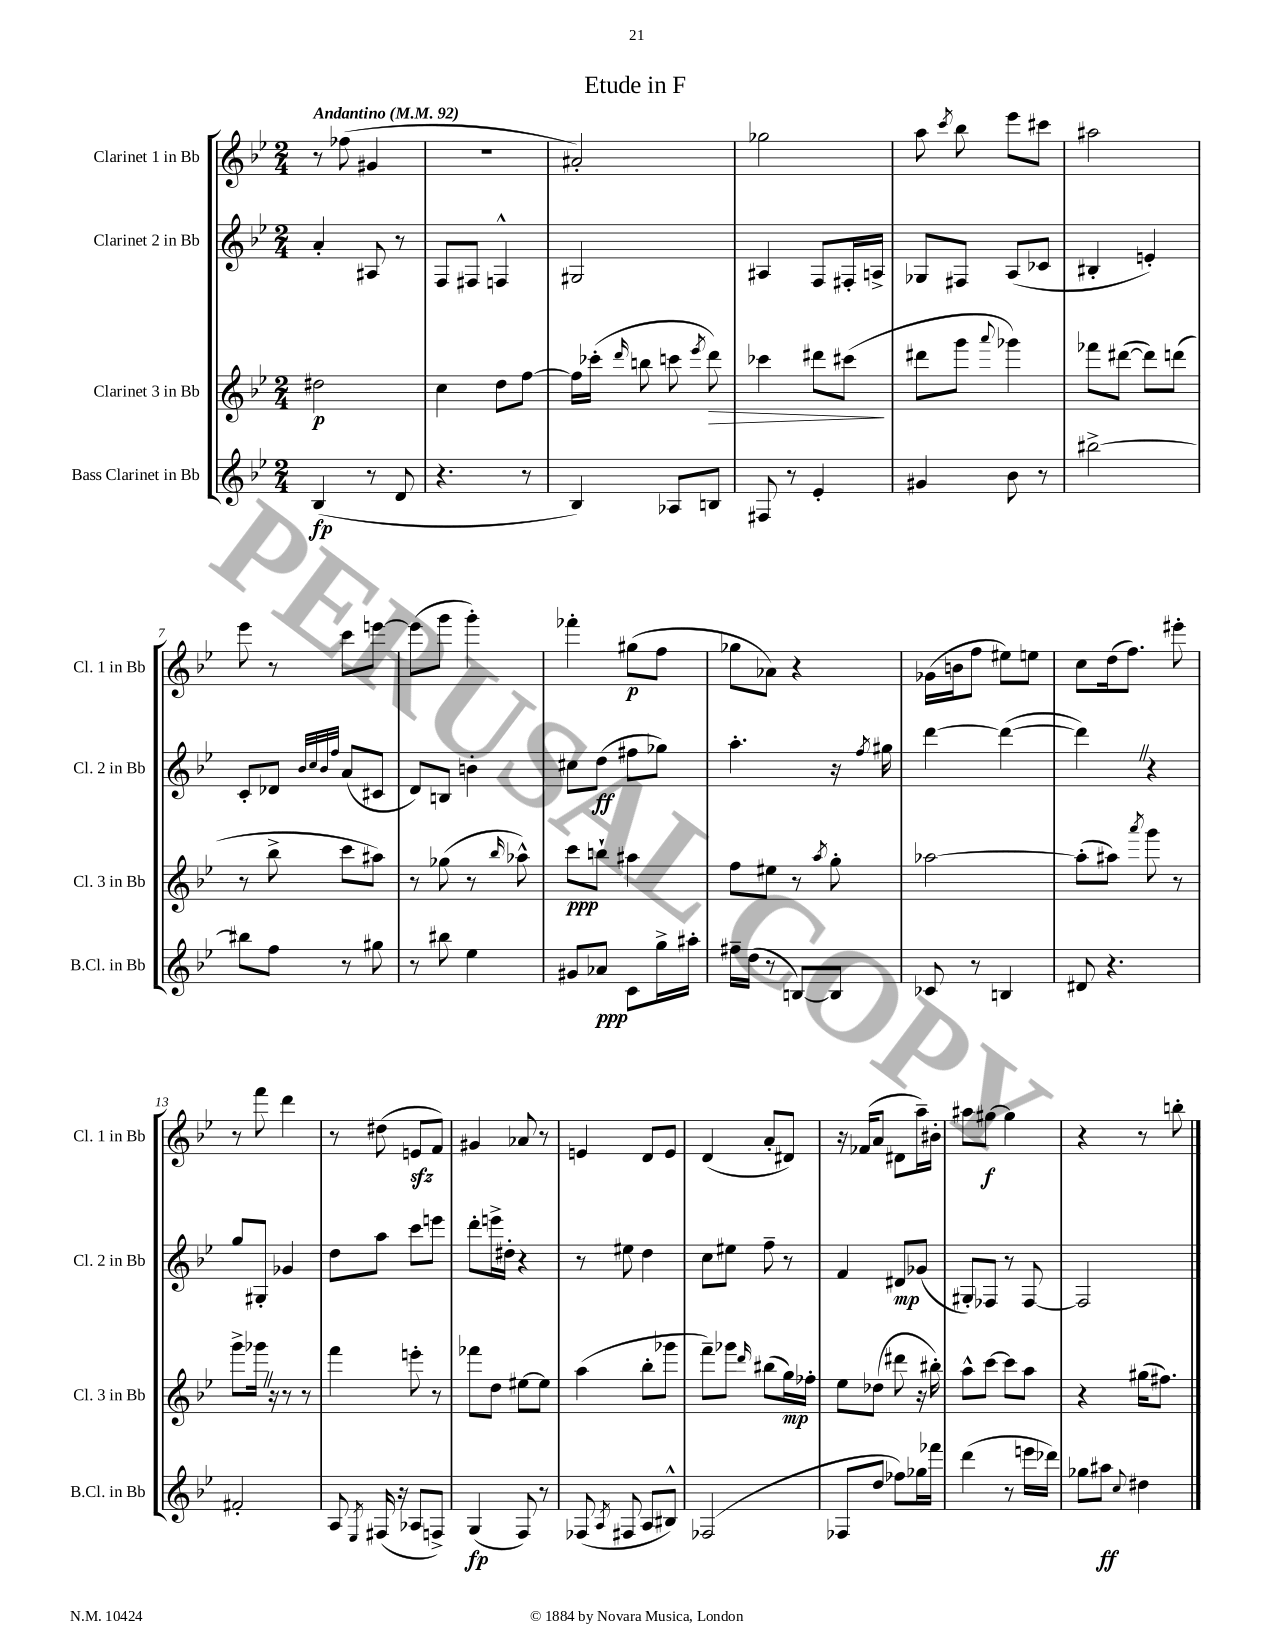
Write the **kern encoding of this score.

**kern	**kern	**kern	**kern
*staff4	*staff3	*staff2	*staff1
*clefG2	*clefG2	*clefG2	*clefG2
*k[b-e-]	*k[b-e-]	*k[b-e-]	*k[b-e-]
*M2/4	*M2/4	*M2/4	*M2/4
*MM92	*MM92	*MM92	*MM92
(4B-/	2dd#\	4a'/	8r
.	.	.	(8ff-\
8r	.	8A#/	4g#/
8d/	.	8r	.
=	=	=	=
4.r	4cc\	8F/L	2r
.	.	8F#/J	.
.	8dd\L	4F^^/	.
8r	[8ff\J	.	.
=	=	=	=
4B-/)	16ff\]LL	2G#/	2a#'/)
.	(16ccc-'\JJ	.	.
.	16qqddd/	.	.
.	8bb\	.	.
8A-/L	8ccc\	.	.
.	8qeee-/	.	.
8B/J	8ddd\)	.	.
=	=	=	=
8F#/	4ccc-\	4A#/	2gg-\
8r	.	.	.
4e-'/	8ddd#\L	8F/L	.
.	(8ccc#\J	16F#'/L	.
.	.	16A^/JJ	.
=	=	=	=
4g#/	8ddd#\L	8G-/L	8aa\
.	.	.	8qccc/
.	8ggg\J	8F#/J	8bb-\
.	8qqaaa/	.	.
8b-\	4ggg-\)	(8A/L	8eee-\L
8r	.	8c-/J	8ccc#\J
=	=	=	=
[2bb#^\	8fff-\L	4B#'/	2aa#\
.	([8ddd#\J	.	.
.	8ddd#\]L)	4e'/)	.
.	(8ddd\J	.	.
=	=	=	=
8bb#\]L	8r	8c'/L	8eee-\
8ff\J	8bb-^\	8d-/J	8r
.	.	32qqb-/LLL	.
.	.	32qqcc/	.
.	.	32qqb-/	.
.	.	32qqff/JJJ	.
8r	8ccc\L	(8a/L	8ccc\L
8gg#\	8aa#\J)	8c#/J	[8eee\J
=	=	=	=
8r	8r	8d/L)	(8eee\]L
8bb#\	(8gg-\	8B/J	8ggg\J
4ee-\	8r	4b'\	4ggg'\)
.	16qqbb-/	.	.
.	8aa-^^\)	.	.
=	=	=	=
8g#/L	8ccc\L	8cc#\L	4fff-'\
8a-/J	8bb`\J	(8dd\J	.
8c\L	4aa#\	8ff#\L	(8gg#\L
16gg^\L	.	8gg-\J)	8ff\J
16aa#'\JJ	.	.	.
=	=	=	=
16ff#~\LL	8ff\L	4.aa'\	8gg-\L
(16dd\JJ	.	.	.
8r	8ee#\J	.	8a-\J)
[8B/L)	8r	.	4r
.	8qaa/	.	.
8B/]J	8gg'\	16r	.
.	.	8qff/	.
.	.	16gg#\	.
=	=	=	=
8c-/	[2aa-\	[4ddd\	(16g-\LL
.	.	.	16b\J
8r	.	.	8ff\J
4B/	.	(4ddd\_	8ee#\L)
.	.	.	8ee\J
=	=	=	=
8d#/	(8aa-'\]L	4ddd\])	8cc\L
4.r	8aa#\J)	.	(16dd\k
.	.	.	8.ff\J)
.	8qaaa/	.	.
.	8ggg\	4r	.
.	8r	.	8eee#'\
=	=	=	=
2f#'/	8ggg^\L	8gg/L	8r
.	16ggg-\Jk	8G#'/J	8fff\
.	16r	.	.
.	8r	4g-/	4ddd\
.	8r	.	.
=	=	=	=
8A/	4fff\	8dd\L	8r
8qE-/	.	.	.
(16F#/	.	8aa\J	(8dd#\
16r	.	.	.
8A-/L	8eee'\	8ccc\L	8e/L
8F^/J)	8r	8eee\J	8f/J)
=	=	=	=
(4G/	8fff-\L	8ddd'\L	4g#/
.	8dd\J	16eee^\L	.
.	.	16dd#'\JJ	.
8F/)	[8ee#\L	4r	8a-/
8r	8ee#\]J	.	8r
=	=	=	=
(8F-/	(4aa\	8r	4e/
8qA/	.	.	.
8F#/	.	8ee#\	.
8A/L	8bb-'\L	4dd\	8d/L
8B#^^/J)	8ggg-\J	.	8e/J
=	=	=	=
(2F-/	8fff~\L)	8cc\L	(4d/
.	8ggg-\J	8ee#\J	.
.	16qqddd/	.	.
.	(8bb#\L	8ff~\	8a'/L
.	16gg\L)	8r	8d#/J)
.	16ff-'\JJ	.	.
=	=	=	=
8F-/L	8ee-\L	4f/	16r
.	.	.	(16f-/LK
8dd/J	(8dd-\J	.	8a/J
8ff-\L)	8ddd#\	8d#/L	8d#\L
16gg-\L	16r	(8g-/J	16aa~\L)
16fff-\JJ	16bb#'\)	.	16b#'\JJ
=	=	=	=
(4ddd\	8aa^^\L	8G#'/L)	8aa#\L
.	[8ccc\J	8F-/J	[8gg#\J
8r	8ccc\]L	8r	4gg#\]
16eee\LL	8aa\J	[8F-/	.
16ddd-\JJ)	.	.	.
=	=	=	=
8gg-\L	4r	2F-/]	4r
8aa#\J	.	.	.
8qqcc/	.	.	.
4dd#\	(16gg#\LK	.	8r
.	8.ff#\J)	.	.
.	.	.	8bb'\
==	==	==	==
*-	*-	*-	*-
